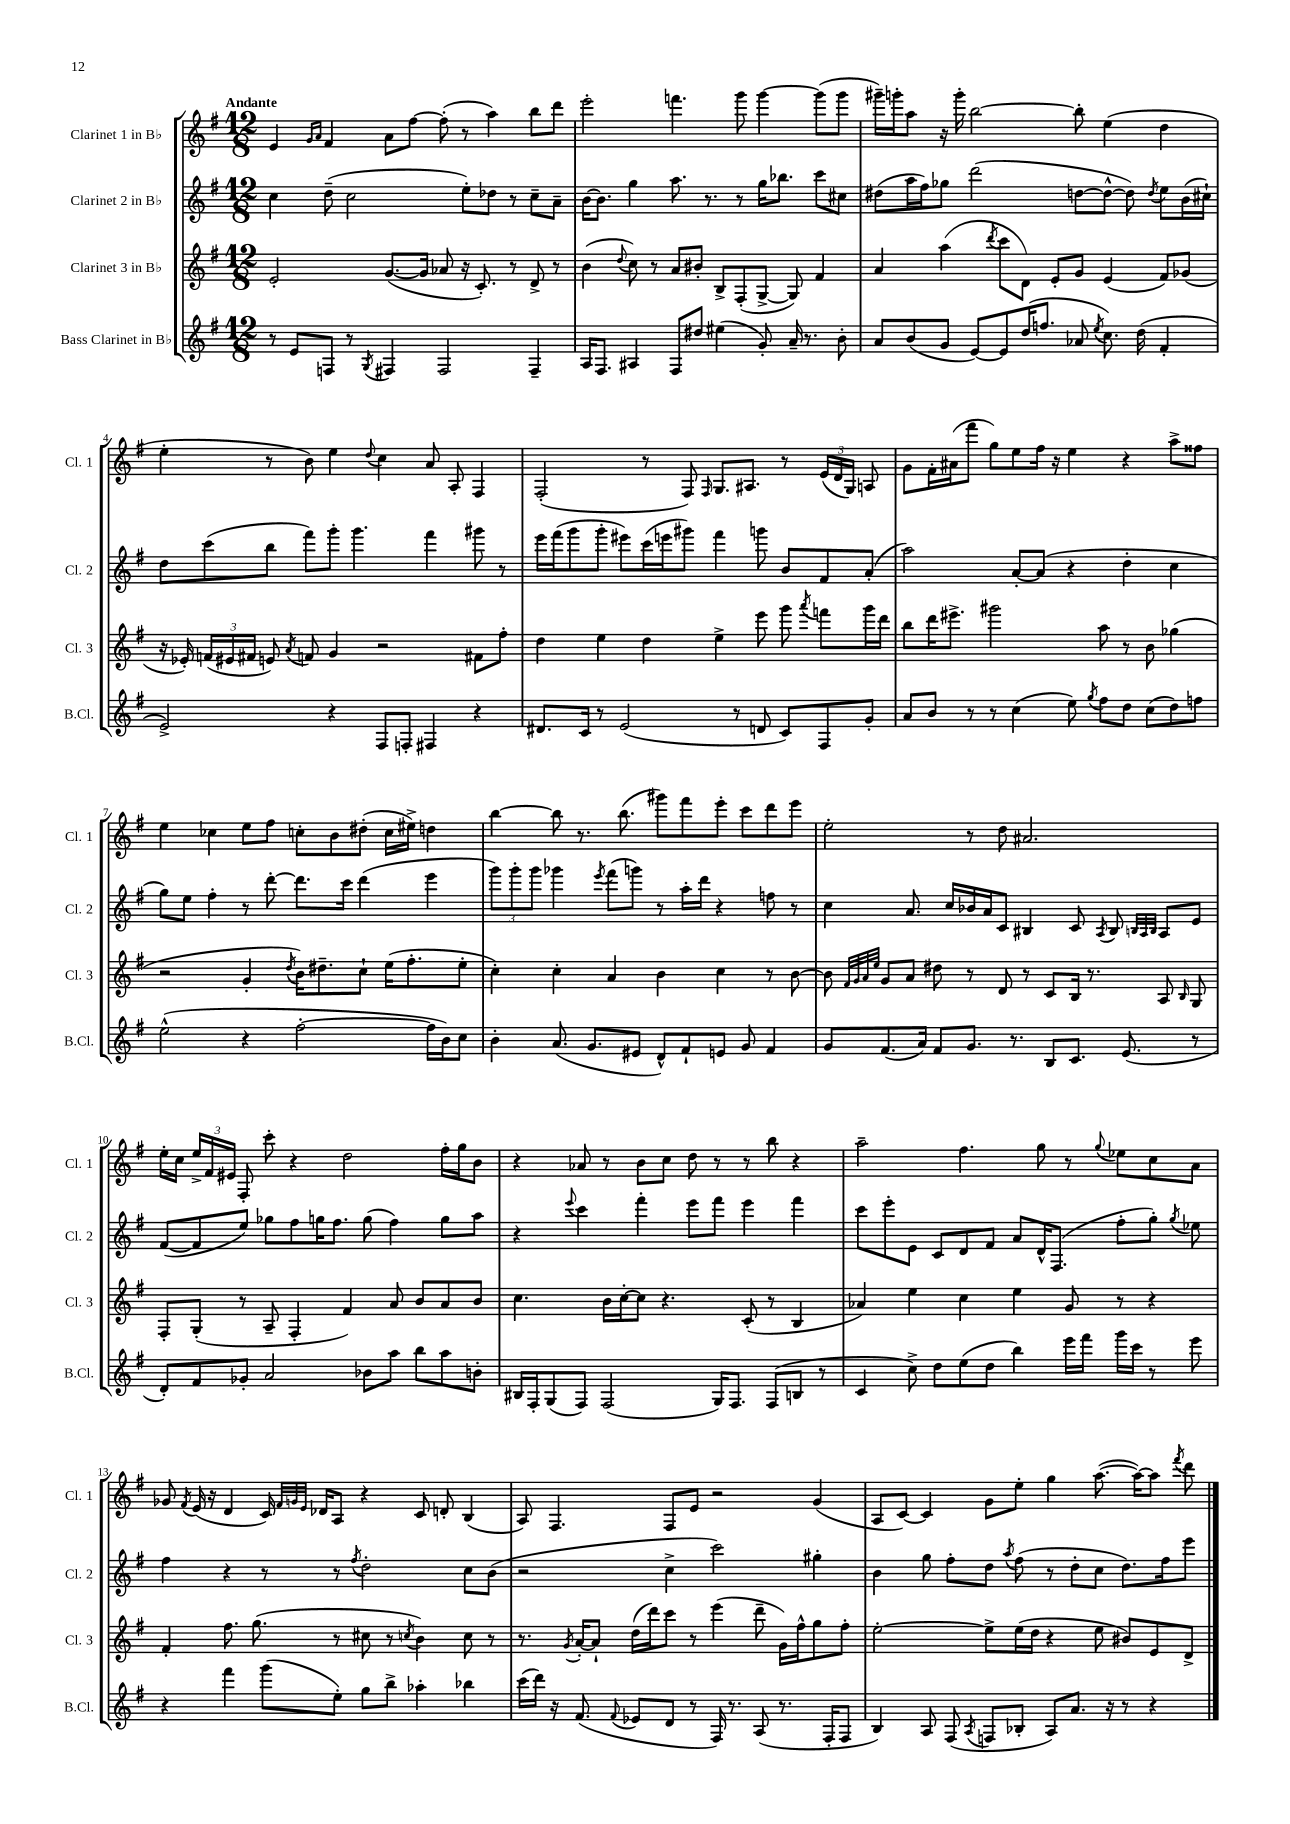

**kern	**kern	**kern	**kern
*staff4	*staff3	*staff2	*staff1
*clefG2	*clefG2	*clefG2	*clefG2
*k[f#]	*k[f#]	*k[f#]	*k[f#]
*M12/8	*M12/8	*M12/8	*M12/8
8r	2e'	4cc	4e
8e	.	.	.
.	.	.	16qqg
.	.	.	16qqa
8F	.	(8dd~	4f#
8r	.	2cc	.
8qG	.	.	.
4F#	([8.g	.	8a
.	.	.	[8ff#
.	16g]	.	.
2F#	8a-	.	(8ff#']
.	16r	8ee')	8r
.	8.c')	.	.
.	.	8dd-	4aa)
.	8r	8r	.
4F#~	8d^	8cc~	8bb
.	8r	8a~	8ddd
=	=	=	=
16A	(4b	[16b	2eee'
8.F#	.	8.b]	.
.	8qqdd	.	.
4A#	8cc)	4gg	.
.	8r	.	.
8F#	8a	8.aa	4.fff
8dd#	8b#'	.	.
.	.	8.r	.
(4ee#	8B^	.	.
.	(8F#'	8r	8ggg
8g')	[8G^	16gg	[4ggg
.	.	8.bb-	.
16a~	8G])	.	.
8.r	.	.	.
.	4f#	8ccc	(8ggg]
8b'	.	8cc#	8ggg
=	=	=	=
8a	4a	(8dd#	16ggg#~)
.	.	.	16ggg'
(8b	.	16aa	8aa
.	.	16ff#)	.
8g	(4aa	8gg-	16r
.	.	.	16ggg'
[8e)	.	(2ddd	[2bb
.	8qddd	.	.
8e]	8ccc	.	.
(16dd	8d)	.	.
8.ff	.	.	.
.	8e'	.	.
8a-	8g	[8dd	8bb']
8qee	.	.	.
8.cc)	(4e	8dd^^_	(4ee
.	.	8dd])	.
(16dd	.	.	.
.	.	8qdd	.
4f#'	8f#)	8ee	4dd
.	(8g-	(16b	.
.	.	16cc#`)	.
=	=	=	=
2e^)	16r	8dd	4ee'
.	16e-')	.	.
.	(24f	(8ccc	.
.	24e#	.	.
.	24f#	.	.
.	8e)	8bb	8r
.	8qa	.	.
.	8f	8fff#)	8b)
4r	4g	8ggg'	4ee
.	.	4.ggg	.
.	.	.	8qqdd
8F#	2r	.	4cc
8F'	.	.	.
4F#	.	4fff#	8a
.	.	.	8A'
4r	8f#	8ggg#	4F#
.	8ff#'	8r	.
=	=	=	=
8.d#	4dd	16eee	(2F#'
.	.	(16fff#	.
.	.	8ggg	.
16c	.	.	.
8r	4ee	8ggg'	.
(2e	.	8eee#)	.
.	4dd	(16ccc	8r
.	.	16eee	.
.	.	8ggg#)	8F#)
.	.	.	16qqF#
.	4ee^	4fff#	8.G
8r	.	.	.
.	.	.	8.A#
8d	8eee	8ggg	.
8c)	8ggg	8b	8r
.	8qaaa	.	.
8F#	8fff	8f#	(24e
.	.	.	24d
.	.	.	24G)
8g'	16ggg	(8a'	8A
.	16ddd	.	.
=	=	=	=
8a	8bb	2aa)	8g
8b	16ddd	.	16f#'
.	8.eee#^	.	(16a#
8r	.	.	8fff#
8r	2ggg#	.	8gg)
(4cc	.	[8a'	8ee
.	.	(8a]	16ff#
.	.	.	16r
8ee)	.	4r	4ee
8qgg	.	.	.
8ff#	8aa	.	.
8dd	8r	4dd'	4r
(8cc	8b	.	.
8dd)	(4gg-	4cc	8aa^
8ff	.	.	8ff##
=	=	=	=
(2ee^^	2r	8gg)	4ee
.	.	8ee	.
.	.	4ff#'	4cc-
4r	4g'	8r	8ee
.	.	[8ddd'	8ff#
.	8qdd	.	.
[2ff#'	16b)	8.ddd]	8cc'
.	8.dd#~	.	.
.	.	.	8b
.	.	16ccc	.
.	8cc`	(4ddd	(8dd#'
.	(16ee	.	16cc
.	8.ff#'	.	16ee#^)
16ff#]	.	4eee	4dd
16b)	.	.	.
8cc	8ee'	.	.
=	=	=	=
4b'	4cc')	12ggg)	[4bb
.	.	12ggg'	.
.	.	12ggg	.
(8.a	4cc'	4ggg-	8bb]
.	.	.	8.r
8.g	.	.	.
.	.	8qeee	.
.	4a	(8fff#	.
.	.	.	(8.bb
8e#	.	8ggg)	.
8d^^)	4b	8r	8ggg#)
8f#`	.	16aa'	8fff#
.	.	16ddd	.
8e	4cc	4r	8eee'
8g	.	.	8ccc
4f#	8r	8ff	8ddd
.	[8b	8r	8eee
=	=	=	=
8g	8b]	4cc	2ee'
.	32qqf#	.	.
.	32qqg	.	.
.	32qqa	.	.
.	32qqee	.	.
(8.f#	8g	.	.
.	8a	8.a	.
16a)	.	.	.
8f#	8dd#	.	.
.	.	16cc	.
8.g	8r	16b-	8r
.	.	16a	.
.	8d	8c	8dd
8.r	.	.	.
.	8r	4B#	2.a#
8B	8c	.	.
8.c	16B	8c	.
.	8.r	.	.
.	.	8qA	.
.	.	8B#	.
(8.e	.	.	.
.	.	32qqB	.
.	.	32qqA	.
.	.	32qqB	.
.	8A	8A	.
.	16qqB	.	.
8r	8G	8e	.
=	=	=	=
8d')	8F#'	([8f#	16ee'
.	.	.	16cc
8f#	(8G'	8f#]	24ee^
.	.	.	24f#
.	.	.	24e#
8g-'	8r	8ee)	8F#'
2a	8A~	8gg-	8ccc'
.	4F#'	8ff#	4r
.	.	16gg	.
.	.	8.ff#	.
.	4f#)	.	2dd
8b-	.	(8gg	.
8aa	8a	4ff#)	.
8bb	8b	.	.
8aa	8a	8gg	16ff#'
.	.	.	16gg
8b'	8b	8aa	8b
=	=	=	=
16B#	4.cc	4r	4r
16F#'	.	.	.
(8G	.	.	.
.	.	8qqeee	.
8F#)	.	4ccc	8a-
(2F#	16b	.	8r
.	[16cc'	.	.
.	8cc]	4fff#'	8b
.	4.r	.	8cc
.	.	8eee	8dd
16G)	.	8fff#	8r
8.F#	.	.	.
.	(8c'	4eee	8r
(8F#	8r	.	8bb
8B	4B	4fff#	4r
8r	.	.	.
=	=	=	=
4c	4a-)	8ccc	2aa~
.	.	8eee'	.
8cc^)	4ee	8e	.
8dd	.	8c	.
(8ee	4cc	8d	4.ff#
8dd	.	8f#	.
4bb)	4ee	8a	.
.	.	16d^^	8gg
.	.	(8.F#	.
16eee	8g	.	8r
16fff#	.	.	.
.	.	.	8qqgg
16ggg	8r	8ff#'	8ee-
16ccc	.	.	.
8r	4r	8gg')	8cc
.	.	8qgg	.
8eee	.	8ee-	8a
=	=	=	=
4r	4f#'	4ff#	8g-
.	.	.	8qf#
.	.	.	(16e
.	.	.	16r
4fff#	8.ff#	4r	4d
.	(8.gg	.	.
(8ggg	.	8r	16c)
.	.	.	32qqf#
.	.	.	32qqg
.	.	.	32qqe
.	.	.	16d-
8ee')	8r	8r	8A
.	.	8qff#	.
8gg	8cc#	2dd'	4r
8bb^	8r	.	.
.	8qcc	.	.
4aa-'	4b)	.	8c
.	.	.	8d'
4bb-	8cc	8cc	(4B
.	8r	(8b	.
=	=	=	=
(16ccc	8.r	2r	8A)
16ddd)	.	.	.
16r	.	.	4.F#
.	8qg	.	.
(8.f#	[16a'	.	.
.	8a`]	.	.
8qqf#	.	.	.
8e-	(16dd	.	.
.	16ddd)	.	.
8d	8ccc	4cc^	8F#
8r	8r	.	8e
16F#)	(4eee	2ccc)	2r
8.r	.	.	.
(8A	8ddd~	.	.
8.r	16g)	.	.
.	16ff#^^	.	.
.	8gg	4gg#'	(4g
16F#'	.	.	.
8F#	8ff#'	.	.
=	=	=	=
4B)	[2ee'	4b	8A
.	.	.	[8c)
8A	.	8gg	4c]
(8F#	.	8ff#'	.
8qA	.	.	.
8F	8ee^]	8dd	8g
.	.	8qaa	.
8B-'	(16ee	(8ff#	8ee'
.	16dd	.	.
8A)	4r	8r	4gg
8.a	.	8dd'	.
.	8ee	8cc	([8.aa
16r	.	.	.
8r	8b#)	8.dd)	.
.	.	.	16aa_)
4r	8e	.	8aa]
.	.	16ff#	.
.	.	.	8qfff#
.	8d^	8eee	8ddd
==	==	==	==
*-	*-	*-	*-
